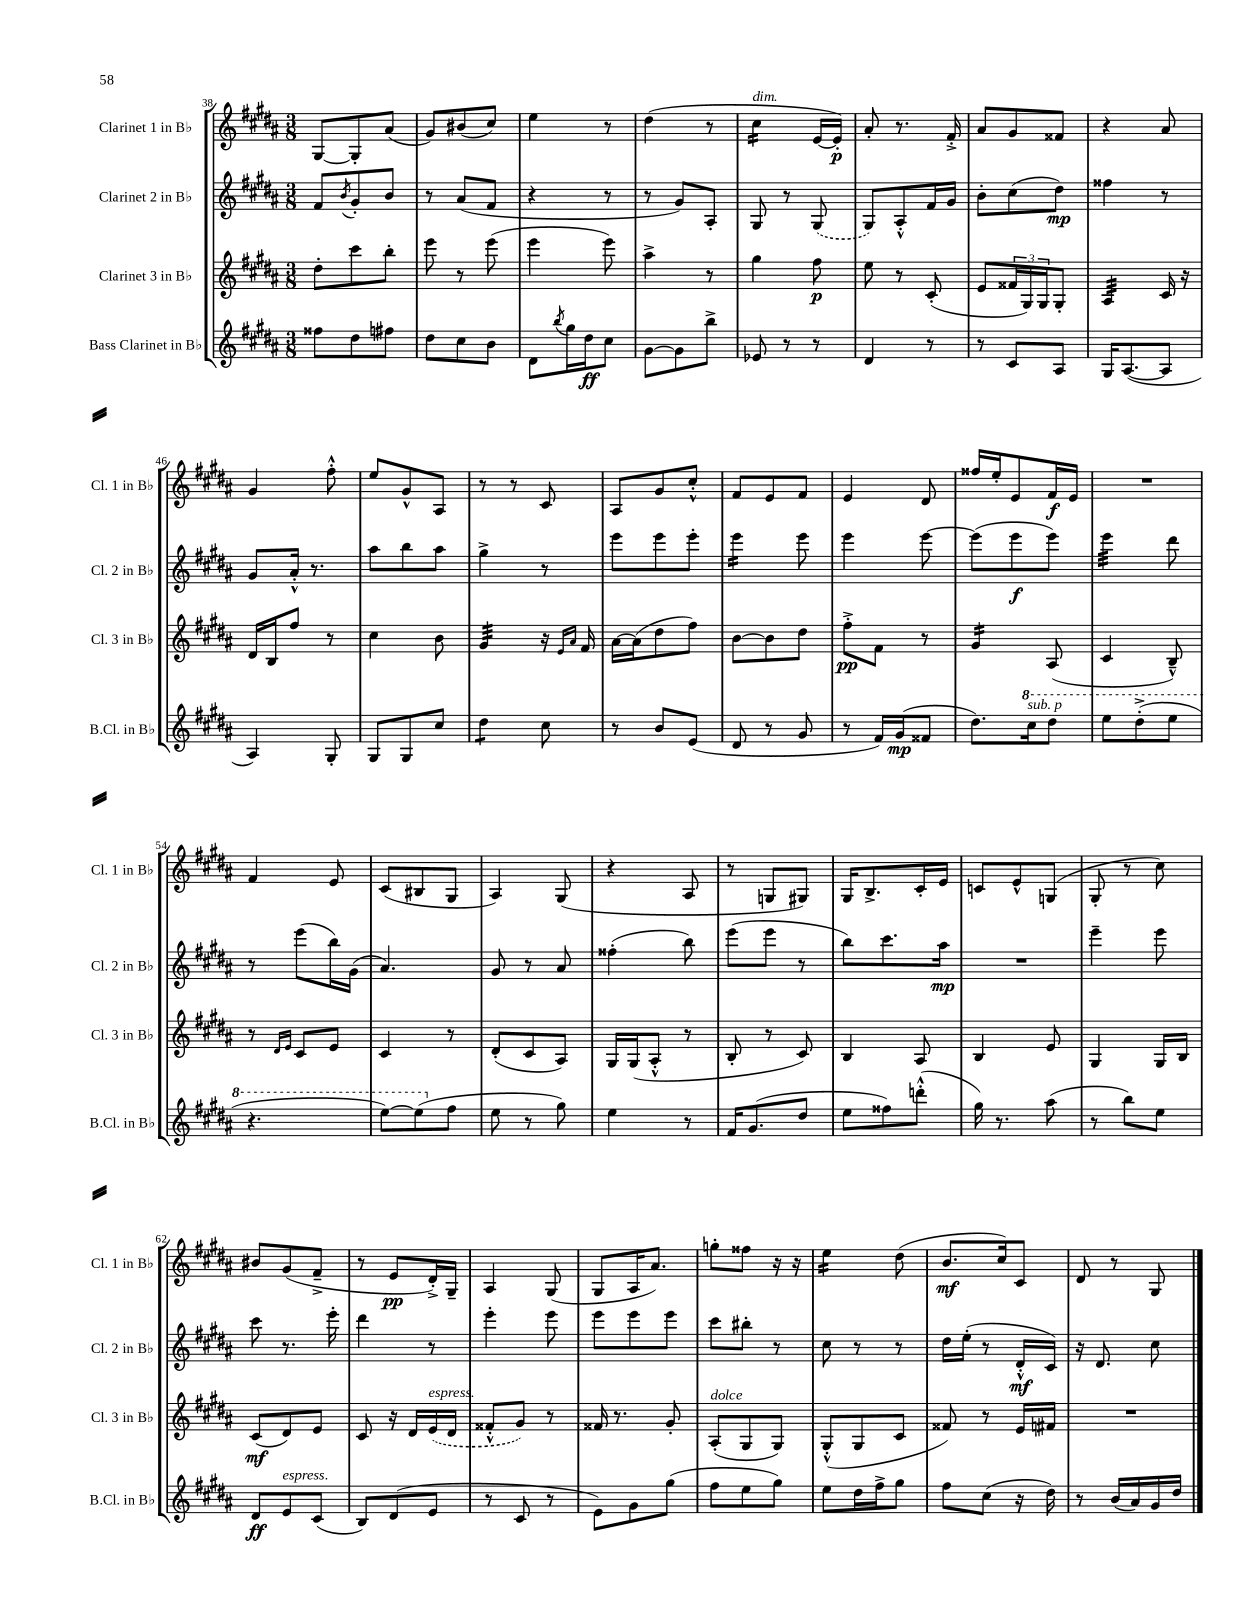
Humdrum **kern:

**kern	**kern	**kern	**kern
*staff4	*staff3	*staff2	*staff1
*clefG2	*clefG2	*clefG2	*clefG2
*k[f#c#g#d#a#]	*k[f#c#g#d#a#]	*k[f#c#g#d#a#]	*k[f#c#g#d#a#]
*M3/8	*M3/8	*M3/8	*M3/8
8ff##\L	8dd#'\L	8f#/L	[8G#/L
.	.	8qb/	.
8dd#\	8ccc#\	8g#'/	8G#'/]
8ff#\J	8bb'\J	8b/J	(8a#/J
=	=	=	=
8dd#\L	8eee\	8r	8g#/L)
8cc#\	8r	(8a#/L	(8b#/
8b\J	(8eee\	8f#/J	8cc#/J)
=	=	=	=
8d#\L	4eee\	4r	4ee\
8qbb/	.	.	.
16gg#\L	.	.	.
16dd#\J	.	.	.
8cc#\J	8eee\)	8r	8r
=	=	=	=
[8g#\L	4aa#^\	8r	(4dd#\
8g#\]	.	8g#/L)	.
8bb^\J	8r	8A#'/J	8r
=	=	=	=
8e-/	4gg#\	8G#/	4cc#\
8r	.	8r	.
8r	8ff#\	(8G#/	[16e/LL
.	.	.	16e'/]JJ)
=	=	=	=
4d#/	8ee\	8G#/L)	8a#'/
.	8r	8A#'^^/	8.r
8r	(8c#'/	16f#/L	.
.	.	16g#/JJ	16f#'^/
=	=	=	=
8r	8e/L	8b'\L	8a#/L
8c#/L	24f##/L	(8cc#\	8g#/
.	24G#/)	.	.
.	24G#/J	.	.
8A#/J	8G#'/J	8dd#\J)	8f##/J
=	=	=	=
16G#/LK	4A#/	4ff##\	4r
([8.A#/	.	.	.
8A#/]J	16c#/	8r	8a#/
.	16r	.	.
=	=	=	=
4A#/)	16d#/LL	8g#/L	4g#/
.	16B/J	.	.
.	8ff#/J	16a#'^^/Jk	.
.	.	8.r	.
8G#'/	8r	.	8ff#'^^\
=	=	=	=
8G#/L	4cc#\	8aa#\L	8ee/L
8G#/	.	8bb\	8g#^^/
8cc#/J	8b\	8aa#\J	8A#/J
=	=	=	=
4dd#\	4g#/	4gg#^\	8r
.	.	.	8r
8cc#\	16r	8r	8c#/
.	16qqe/LL	.	.
.	16qqa#/JJ	.	.
.	16f#/	.	.
=	=	=	=
8r	[16a#\LL	8eee\L	8A#/L
.	(16a#\]J	.	.
8b/L	8dd#\	8eee\	8g#/
(8e/J	8ff#\J)	8eee'\J	8cc#'^^/J
=	=	=	=
8d#/	[8b\L	4eee\	8f#/L
8r	8b\]	.	8e/
8g#/	8dd#\J	8eee\	8f#/J
=	=	=	=
8r	8ff#'^\L	4eee\	4e/
16f#/LL)	8f#\J	.	.
(16g#/J	.	.	.
8f##/J	8r	[8eee\	8d#/
=	=	=	=
8.dd#\L)	4g#/	(8eee\]L	16ff##/LL
.	.	.	16ee'/J
.	.	8eee\	8e/
16ccc#\k	.	.	.
8ddd#\J	(8A#/	8eee\J)	16f#/L
.	.	.	16e/JJ
=	=	=	=
8eee\L	4c#/	4eee\	4.r
(8ddd#'^\	.	.	.
8eee\J	8B~^^/)	8ddd#\	.
=	=	=	=
4.r	8r	8r	4f#/
.	16qqd#/LL	.	.
.	16qqe/JJ	.	.
.	8c#/L	(8eee\L	.
.	8e/J	16bb\L)	8e/
.	.	(16g#\JJ	.
=	=	=	=
[8eee\L)	4c#/	4.a#/)	(8c#/L
(8eee\]	.	.	8B#/
8ff#\J	8r	.	8G#/J
=	=	=	=
8ee\	(8d#'/L	8g#/	4A#/)
8r	8c#/	8r	.
8gg#\)	8A#/J)	8a#/	(8G#/
=	=	=	=
4ee\	16G#/LL	(4ff##'\	4r
.	(16G#/J	.	.
.	8A#'^^/J	.	.
8r	8r	8bb\)	8A#/
=	=	=	=
16f#/LK	8B'/	(8eee\L	8r
(8.g#/	.	.	.
.	8r	8eee\J	8G/L
8dd#/J	8c#/)	8r	8G#/J)
=	=	=	=
8ee\L	4B/	8bb\L)	16G#/LK
.	.	.	8.B^/
8ff##\)	.	8.ccc#\	.
(8ddd'^^\J	8A#/	.	16c#'/L
.	.	16aa#\Jk	16e/JJ
=	=	=	=
16gg#\)	4B/	4.r	8c/L
8.r	.	.	.
.	.	.	8e^^/
(8aa#\	8e/	.	(8G/J
=	=	=	=
8r	4G#/	4eee~\	8G#'/
8bb\L)	.	.	8r
8ee\J	16G#/LL	8eee\	8cc#\)
.	16B/JJ	.	.
=	=	=	=
8d#/L	(8c#/L	8ccc#\	8b#/L
8e/	8d#/)	8.r	(8g#/
(8c#/J	8e/J	.	8f#~^/J
.	.	16eee'\	.
=	=	=	=
8B/L)	8c#/	4ddd#\	8r
(8d#/	16r	.	8e/L
.	16d#/LL	.	.
8e/J	(16e/	8r	16d#'^/L)
.	16d#/JJ	.	16G#~/JJ
=	=	=	=
8r	8f##'^^/L	4eee'\	4A#/
8c#/	8g#/J)	.	.
8r	8r	8eee\	(8G#/
=	=	=	=
8e\L)	16f##/	8eee\L	8G#/L
.	8.r	.	.
8g#\	.	8eee\	16A#/K
.	.	.	8.a#/J)
(8gg#\J	8g#'/	8eee\J	.
=	=	=	=
8ff#\L	(8A#'/L	8ccc#\L	8gg'\L
8ee\	8G#/	8bb#'\J	8ff##\J
8gg#\J)	8G#/J)	8r	16r
.	.	.	16r
=	=	=	=
8ee\L	(8G#'^^/L	8cc#\	4ee\
16dd#\L	8G#/	8r	.
16ff#^\J	.	.	.
8gg#\J	8c#/J	8r	(8dd#\
=	=	=	=
8ff#\L	8f##/)	16dd#\LL	8.b/L
.	.	(16ee'\JJ	.
(8cc#\J	8r	8r	.
.	.	.	16cc#/k)
16r	16e/LL	16d#'^^/LL	8c#/J
16dd#\)	16f#/JJ	16c#/JJ)	.
=	=	=	=
8r	4.r	16r	8d#/
.	.	8.d#/	.
(16b/LL	.	.	8r
16a#/)	.	.	.
16g#/	.	8cc#\	8G#/
16dd#/JJ	.	.	.
==	==	==	==
*-	*-	*-	*-
